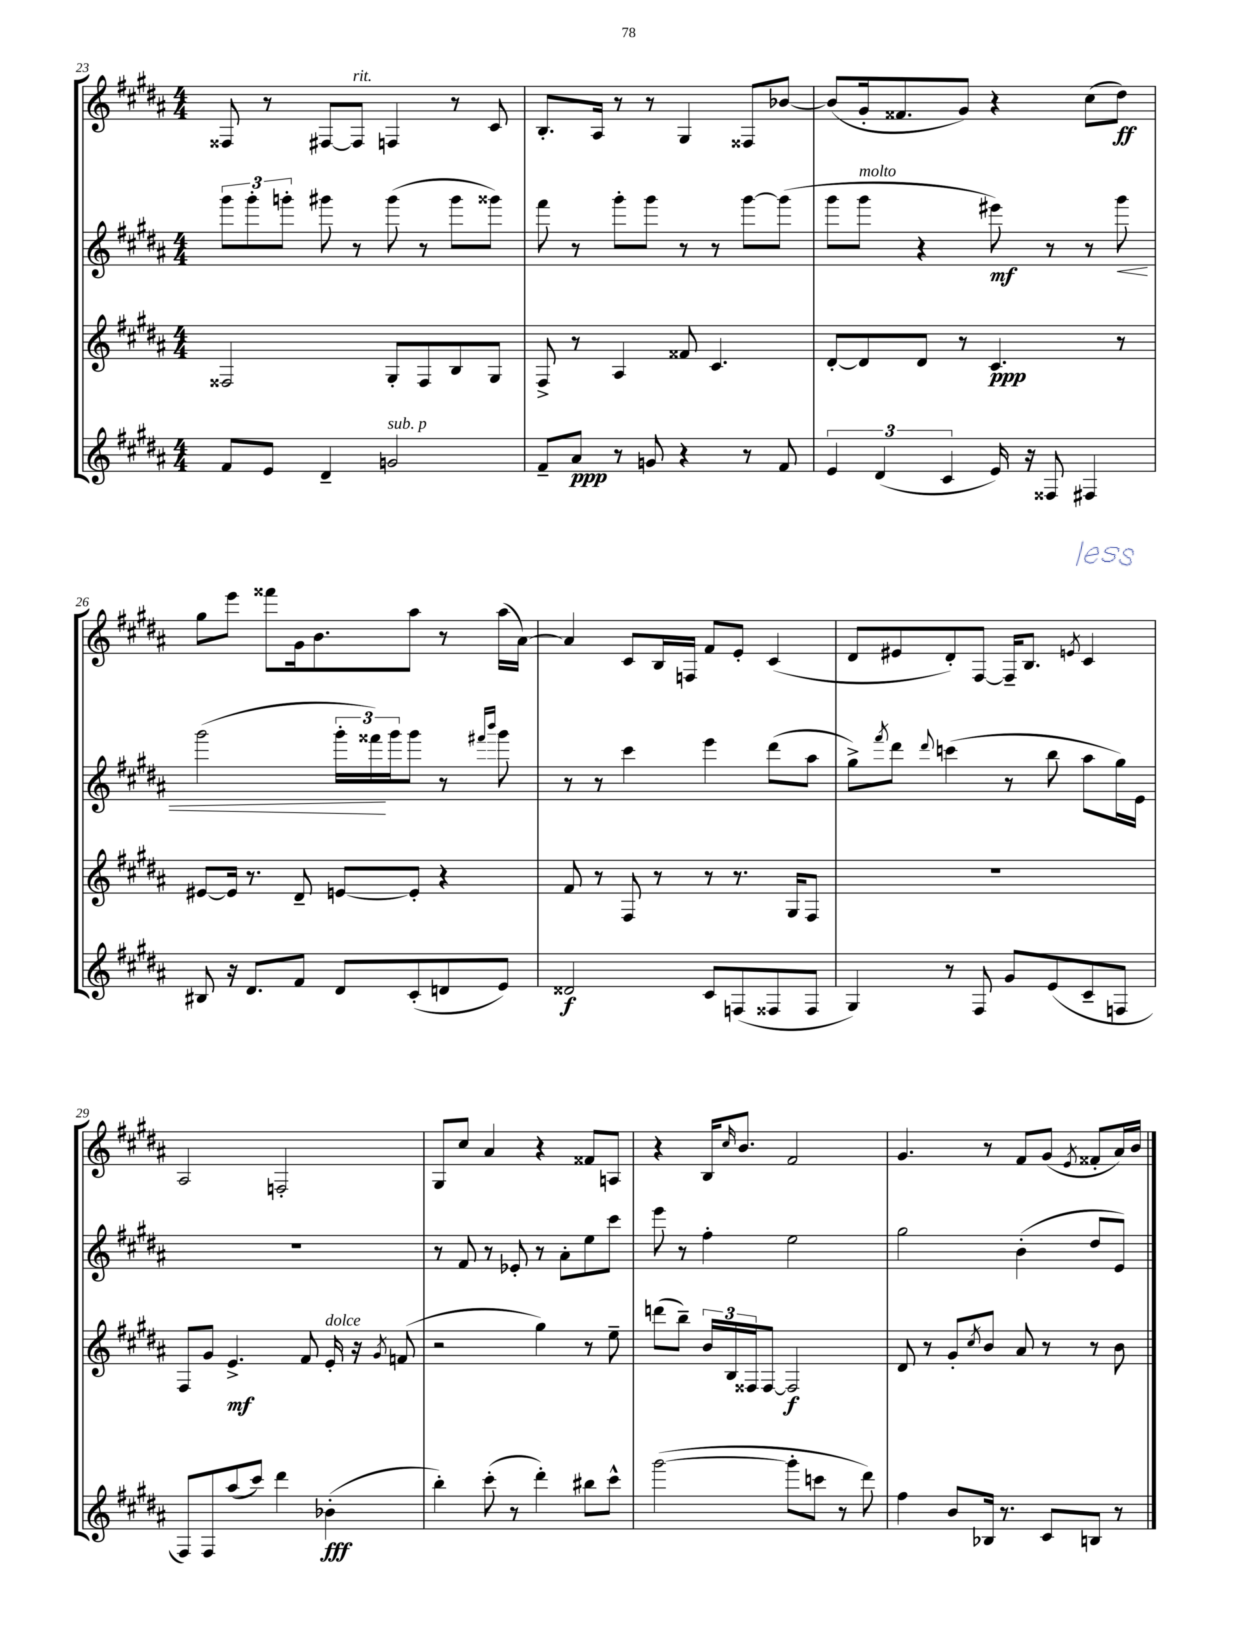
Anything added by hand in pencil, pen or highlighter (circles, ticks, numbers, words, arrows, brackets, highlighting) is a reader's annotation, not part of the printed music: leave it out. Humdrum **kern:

**kern	**dynam	**kern	**dynam	**kern	**dynam	**kern	**dynam
*part4	*part4	*part3	*part3	*part2	*part2	*part1	*part1
*staff4	*staff4	*staff3	*staff3	*staff2	*staff2	*staff1	*staff1
*clefG2	*	*clefG2	*	*clefG2	*	*clefG2	*
*k[f#c#g#d#a#]	*	*k[f#c#g#d#a#]	*	*k[f#c#g#d#a#]	*	*k[f#c#g#d#a#]	*
*M4/4	*	*M4/4	*	*M4/4	*	*M4/4	*
=23	=23	=23	=23	=23	=23	=23	=23
8f#/L	.	2F##X/	.	12ggg#\L	.	8F##X/	.
.	.	.	.	12ggg#'\	.	.	.
8e/J	.	.	.	.	.	8r	.
.	.	.	.	12gggn'\J	.	.	.
4d#~/	.	.	.	8ggg#X\	.	[8F#X/L	.
!	!	!	!	!	!	!LO:TX:a:i:t=rit.	!
.	.	.	.	8r	.	8F#/J]	.
!LO:TX:a:i:t=sub. p	!	!	!	!	!	!	!
2gn/	.	8G#'/L	.	(8ggg#\	.	4Fn/	.
.	.	8F##/	.	8r	.	.	.
.	.	8B/	.	8ggg#\L	.	8r	.
.	.	8G#/J	.	8ggg##X\J)	.	8c#/	.
=24	=24	=24	=24	=24	=24	=24	=24
8f#~/L	.	8F#^/	.	8fff#\	.	8.B'/L	.
8a#/J	ppp	8r	.	8r	.	.	.
.	.	.	.	.	.	16A#/Jk	.
8r	.	4A#/	.	8ggg#'\L	.	8r	.
8gn/	.	.	.	8ggg#\J	.	8r	.
4r	.	8f##X/	.	8r	.	4G#/	.
.	.	4.c#/	.	8r	.	.	.
8r	.	.	.	[8ggg#\L	.	8F##X/L	.
8f#/	.	.	.	(8ggg#\J]	.	[8b-X/J	.
=25	=25	=25	=25	=25	=25	=25	=25
6e/	.	[8d#'/L	.	8ggg#\L	.	(8b-/L]	.
!	!	!	!	!LO:TX:a:i:t=molto	!	!	!
.	.	8d#/]	.	8ggg#\J	.	16g#'/k	.
(6d#/	.	.	.	.	.	.	.
.	.	.	.	.	.	8.f##X/	.
.	.	8d#/J	.	4r	.	.	.
6c#/	.	.	.	.	.	.	.
.	.	8r	.	.	.	8g#/J)	.
16e/)	.	4.c#/	ppp	8eee#X\)	mf	4r	.
16r	.	.	.	.	.	.	.
8F##X/	.	.	.	8r	.	.	.
4F#X/	.	.	.	8r	.	(8cc#\L	.
!	!	!	!	!	!LO:HP:b	!	!
.	.	8r	.	8ggg#\	<	8dd#\J)	ff
!!LO:LB:g=z
=26	=26	=26	=26	=26	=26	=26	=26
8B#X/	.	[8e#X/L	.	(2ggg#\	.	8gg#\L	.
16r	.	16e#/Jk]	.	.	.	8eee\J	.
8.d#/L	.	8.r	.	.	.	.	.
.	.	.	.	.	.	8fff##X\L	.
8f#/J	.	8d#~/	.	.	.	16g#\k	.
.	.	.	.	.	.	8.b\	.
8d#/L	.	[8en/L	.	24ggg#'\LL	.	.	.
.	.	.	.	24fff##X\)	.	.	.
.	.	.	.	24ggg#\J	[	.	.
(8c#'/	.	8e'/J]	.	8ggg#\J	.	8aa#\J	.
8dn/	.	4r	.	8r	.	8r	.
.	.	.	.	16qqfff#X/LL	.	.	.
.	.	.	.	16qqbbb/JJ	.	.	.
8e/J)	.	.	.	8ggg#\	.	(16aa#\LL	.
.	.	.	.	.	.	[16a#\JJ)	.
=27	=27	=27	=27	=27	=27	=27	=27
2d##X/	f	8f#/	.	8r	.	4a#/]	.
.	.	8r	.	8r	.	.	.
.	.	8F#/	.	4ccc#\	.	8c#/L	.
.	.	8r	.	.	.	16B/L	.
.	.	.	.	.	.	16Fn/JJ	.
8c#/L	.	8r	.	4eee\	.	8f#/L	.
(8Fn/	.	8.r	.	.	.	8e'/J	.
8F##X/	.	.	.	(8ddd#\L	.	(4c#/	.
.	.	16G#/KL	.	.	.	.	.
8F##/J	.	8F#/J	.	8aa#\J	.	.	.
=28	=28	=28	=28	=28	=28	=28	=28
4G#/)	.	1r	.	8gg#^\L)	.	8d#/L	.
.	.	.	.	8qfff#/	.	.	.
.	.	.	.	8ddd#\J	.	8e#X/	.
.	.	.	.	8qqddd#/	.	.	.
8r	.	.	.	(4cccn\	.	8d#'/)	.
8F#/	.	.	.	.	.	[8F#/J	.
8g#/L	.	.	.	8r	.	16F#~/KL]	.
.	.	.	.	.	.	8.B/J	.
(8e/	.	.	.	8bb\	.	.	.
.	.	.	.	.	.	8qen/	.
8c#~/	.	.	.	8aa#\L	.	4c#/	.
8Fn/J	.	.	.	16gg#\L)	.	.	.
.	.	.	.	16e\JJ	.	.	.
!!LO:LB:g=z
=29	=29	=29	=29	=29	=29	=29	=29
8F#/L)	.	8F#/L	.	1r	.	2A#/	.
8F#/	.	8g#/J	.	.	.	.	.
(8aa#/	.	4.e^/	mf	.	.	.	.
8ccc#/J)	.	.	.	.	.	.	.
4ddd#\	.	.	.	.	.	2Fn'/	.
.	.	8f#/	.	.	.	.	.
!	!	!LO:TX:a:i:t=dolce	!	!	!	!	!
(4b-X'\	fff	16e'/	.	.	.	.	.
.	.	16r	.	.	.	.	.
.	.	8qg#/	.	.	.	.	.
.	.	(8fn/	.	.	.	.	.
=30	=30	=30	=30	=30	=30	=30	=30
4bb'\)	.	2r	.	8r	.	8G#/L	.
.	.	.	.	8f#/	.	8cc#/J	.
(8ccc#'\	.	.	.	8r	.	4a#/	.
8r	.	.	.	8e-X'/	.	.	.
4ddd#'\)	.	4gg#\)	.	8r	.	4r	.
.	.	.	.	8a#'\L	.	.	.
8bb#X\L	.	8r	.	8ee\	.	8f##X/L	.
8ccc#^^\J	.	8ee~\	.	8ccc#\J	.	8An/J	.
=31	=31	=31	=31	=31	=31	=31	=31
([2ggg#\	.	(8dddn\L	.	8eee\	.	4r	.
.	.	8bb~\J)	.	8r	.	.	.
.	.	24b/LL	.	4ff#'\	.	16B/KL	.
.	.	24B/	.	.	.	.	.
.	.	.	.	.	.	16qqcc#/	.
.	.	.	.	.	.	8.b/J	.
.	.	24F##X/J	.	.	.	.	.
.	.	[8F##/J	.	.	.	.	.
8ggg#'\L]	.	2F##/]	f	2ee\	.	2f#/	.
8cccn\J	.	.	.	.	.	.	.
8r	.	.	.	.	.	.	.
8ddd#\)	.	.	.	.	.	.	.
=32	=32	=32	=32	=32	=32	=32	=32
4ff#\	.	8d#/	.	2gg#\	.	4.g#/	.
.	.	8r	.	.	.	.	.
8b/L	.	8g#'/L	.	.	.	.	.
.	.	8qcc#/	.	.	.	.	.
16B-X/Jk	.	8b/J	.	.	.	8r	.
8.r	.	.	.	.	.	.	.
.	.	8a#/	.	(4b'\	.	8f#/L	.
8c#/L	.	8r	.	.	.	(8g#/J	.
.	.	.	.	.	.	8qe/	.
8Bn/J	.	8r	.	8dd#/L	.	8f##X'/L	.
8r	.	8b\	.	8e/J)	.	16a#/L)	.
.	.	.	.	.	.	16b/JJ	.
==	==	==	==	==	==	==	==
*-	*-	*-	*-	*-	*-	*-	*-
